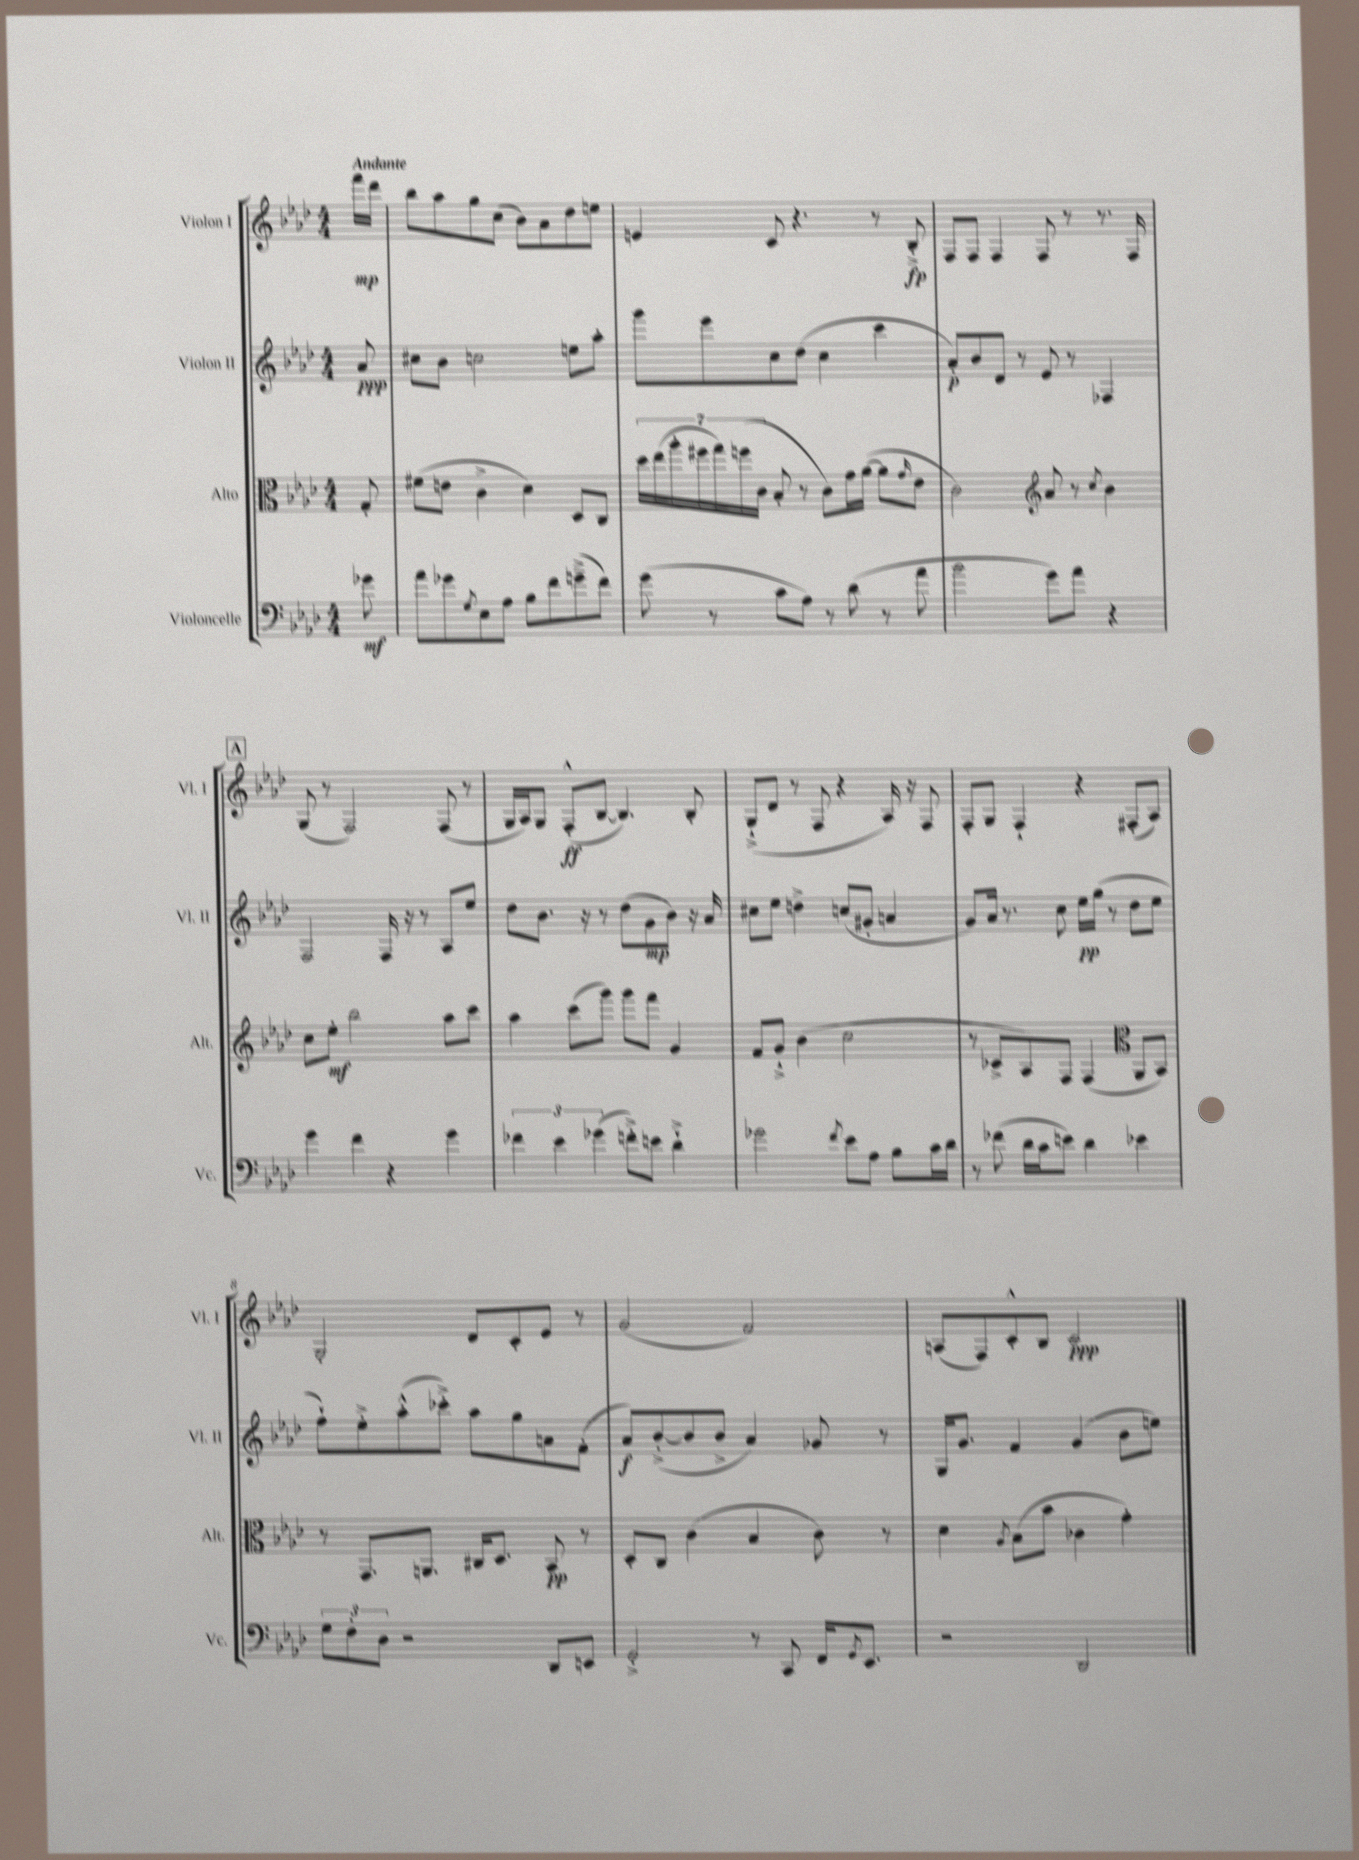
<<
\new StaffGroup <<
\new Staff = "s0" \with { instrumentName = "Violon I" shortInstrumentName = "Vl. I" } {
    \clef treble \key aes \major \numericTimeSignature \time 4/4 \partial 8 \tempo "Andante"
    f'''16\mp des'''16 |
    bes''8 aes''8 g''8 c''8( bes'8) aes'8 des''8 e''8 |
    e'4 c'8 r4. r8 bes8-.->\fp |
    f8 f8 f4 f8 r8 r8. f16 |
    \mark \markup { \box "A" } g8( r8 f2) f8( r8 |
    g16 aes16) g8 f8-.-^\ff( bes8~ bes4.) bes8-. |
    g8-!->( des'8 r8 f8 r4 aes16) r16 f8 |
    f8-. g8 f4-! r4 fis8-.( aes8) |
    g2-. des'8 c'8-. ees'8 r8 |
    g'2( f'2) |
    a8( f8) c'8-.-^ bes8 c'2\ppp \bar "|." |
}
\new Staff = "s1" \with { instrumentName = "Violon II" shortInstrumentName = "Vl. II" } {
    \clef treble \key aes \major \numericTimeSignature \time 4/4 \partial 8
    aes'8\ppp |
    cis''8 bes'8 c''2 e''8 aes''8-. |
    g'''8 ees'''8 c''8 des''8( c''4 c'''4 |
    aes'8-.\p) bes'8 des'8 r8 ees'8 r8 fes4 |
    \mark \markup { \box "A" } f2 f16 r16 r8 aes8 ees''8 |
    des''8 bes'8. r16 r8 des''8( g'8\mp bes'8) r16 aes'16 |
    cis''8 ees''8 d''4-> c''8( gis'8-. a'4 |
    g'8) aes'16 r8. c''8 ees''16\pp g''16( r8 des''8 ees''8 |
    f''8-!) ees''8-.-> aes''8-.-^( ces'''8-.->) aes''8 g''8 a'8 f'8-.( |
    aes'8\f) bes'8~-.->( bes'8 bes'8-> aes'4) ges'8 r8 |
    g16 g'8. f'4 g'4( bes'8 e''8) \bar "|." |
}
\new Staff = "s2" \with { instrumentName = "Alto" shortInstrumentName = "Alt." } {
    \clef alto \key aes \major \numericTimeSignature \time 4/4 \partial 8
    g8-. |
    fis'8( e'8 c'4-> des'4) des8 c8 |
    \tuplet 7/4 { des''16 ees''16( aes''16-. fis''16 g''16) f''16( c'16 } bes8-. r8 c'8) g'16 aes'16~( aes'8 \grace { g'16 } ees'8 |
    c'2) \clef treble aes'8 r8 \acciaccatura { c''8 } bes'4 |
    \mark \markup { \box "A" } c''8 ees''8-.\mf bes''2 aes''8 c'''8 |
    aes''4 c'''8( g'''8) g'''8 f'''8 g'4 |
    f'8 g'8-!-> bes'4( c''2 |
    r8 ces'8-> aes8) f8 f4( \clef alto aes,8 bes,8) |
    r8 g,8. a,8. cis16 des8. bes,8\pp r8 |
    des8-. c8 c'4( bes4 c'8) r8 |
    des'4 \acciaccatura { aes8 } bes8( bes'8 ces'4 g'4-.) \bar "|." |
}
\new Staff = "s3" \with { instrumentName = "Violoncelle" shortInstrumentName = "Vc." } {
    \clef bass \key aes \major \numericTimeSignature \time 4/4 \partial 8
    ges'8\mf |
    aes'8 ges'8 \acciaccatura { g8 } ees8 aes8 bes8 f'8 g'8--->( f'8) |
    g'8( r8 c'8 aes8) r8 des'8( r8 aes'8 |
    bes'2 g'8) aes'8 r4 |
    \mark \markup { \box "A" } g'4 f'4 r4 g'4 |
    \tuplet 3/2 { fes'4 ees'4 ges'4( } f'8-.->) e'8 des'4-!-> |
    ges'2 \acciaccatura { f'8 } ees'8 aes8 bes8 c'16 des'16 |
    r8 fes'8( des'16 c'16 e'8) des'4 ees'4 |
    \tuplet 3/2 { g8 f8-. des8 } r2 des,8 e,8 |
    g,2-.-> r8 c,8 f,16 \acciaccatura { g,8 } ees,8. |
    r2 des,2 \bar "|." |
}
>>
>>
